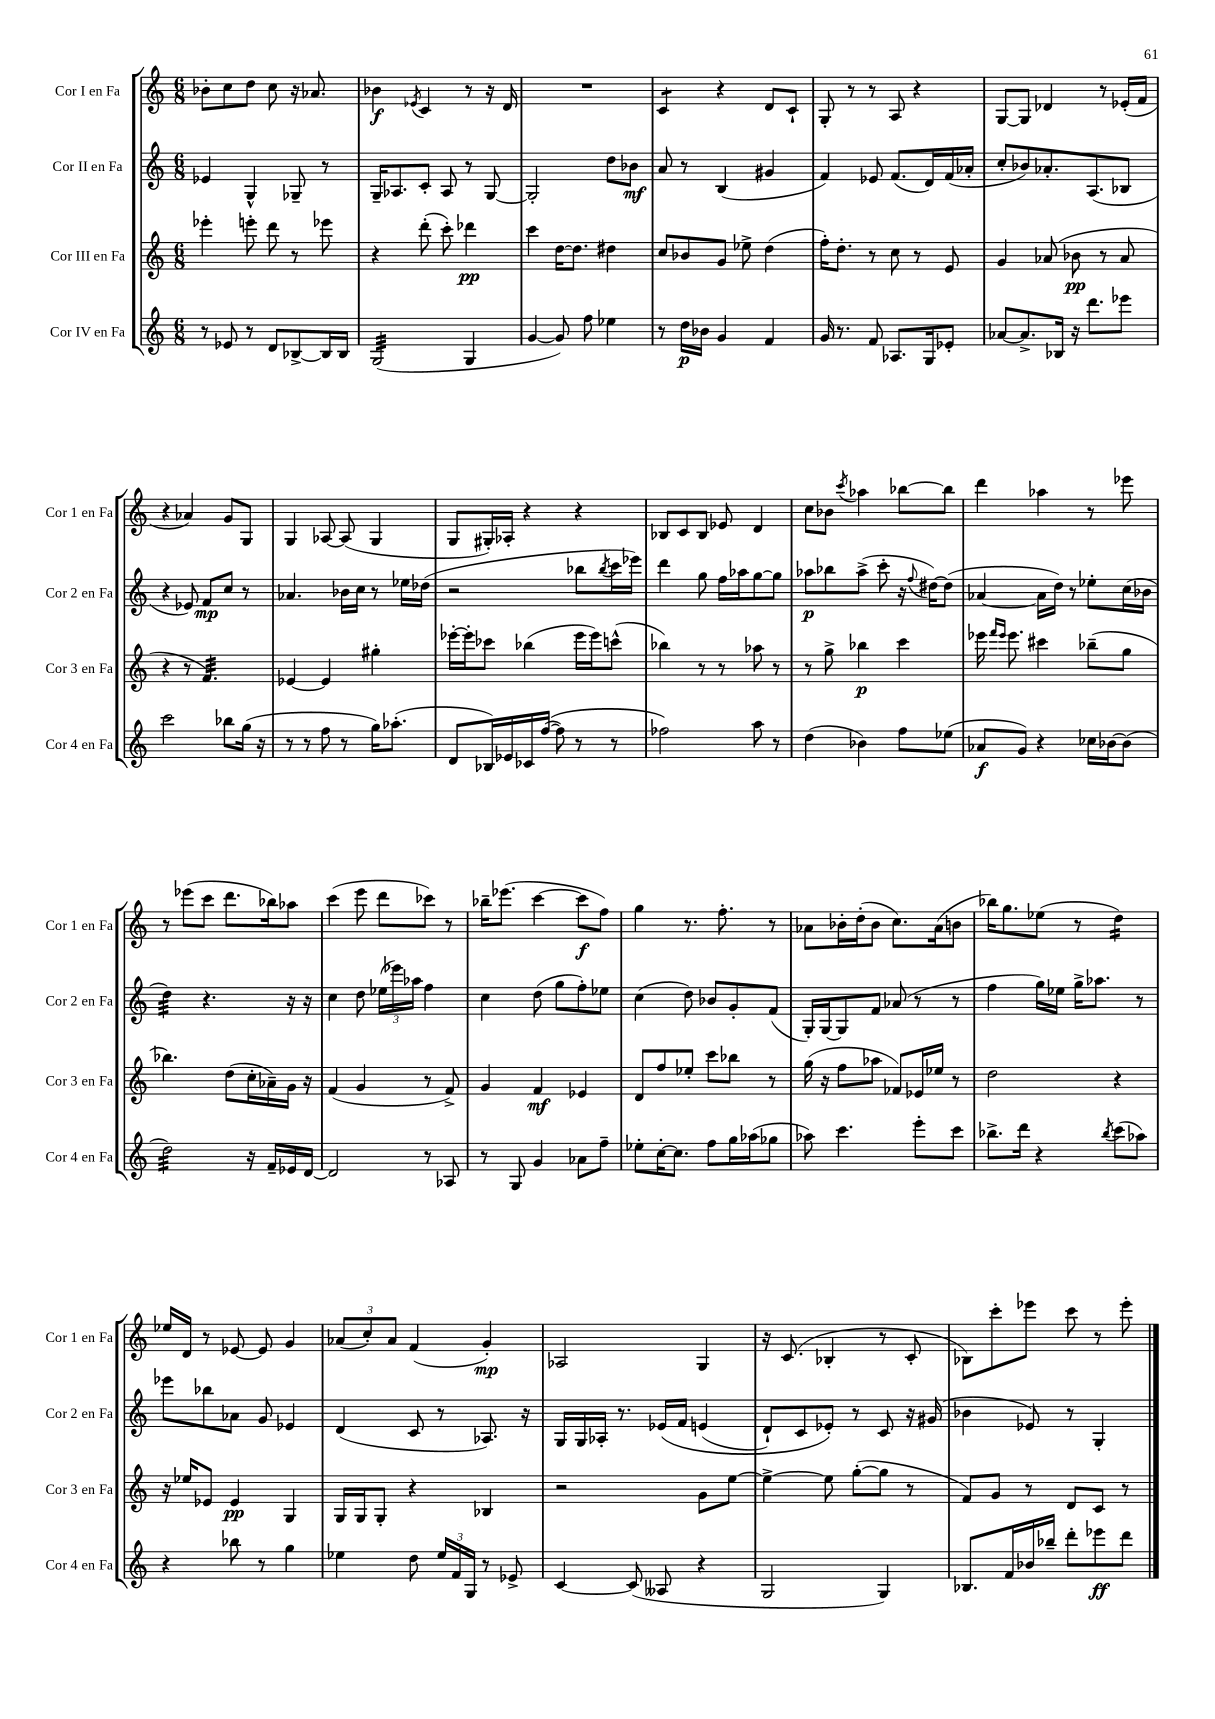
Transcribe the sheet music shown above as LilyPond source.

<<
\new StaffGroup <<
\new Staff = "s0" \with { instrumentName = "Cor I en Fa" shortInstrumentName = "Cor 1 en Fa" } {
    \clef treble \key c \major \numericTimeSignature \time 6/8
    bes'8-. c''8 d''8 c''8 r16 aes'8. |
    bes'4\f \acciaccatura { ees'8 } c'4 r8 r16 d'16 |
    R2. |
    c'4:8 r4 d'8 c'8-! |
    g8-. r8 r8 a8 r4 |
    g8~ g8 des'4 r8 ees'16-.( f'16 |
    r4 aes'4) g'8 g8 |
    g4 aes8~ aes8( g4 |
    g8 gis16-.) aes16-. r4 r4 |
    bes8 c'8 bes8 ees'8 d'4 |
    c''8 bes'8 \acciaccatura { c'''8 } aes''4 bes''8~ bes''8 |
    d'''4 aes''4 r8 ees'''8 |
    r8 ees'''8( c'''8 d'''8. bes''16) aes''8 |
    c'''4( e'''8 d'''8 ces'''8) r8 |
    bes''16-- ees'''8.( c'''4~ c'''8\f f''8) |
    g''4 r8. f''8.-. r8 |
    aes'8 bes'16-. d''16-.( bes'8 c''8.) aes'16( b'8 |
    bes''16) g''8. ees''8( r8 d''4:16) |
    ees''16 d'16 r8 ees'8~ ees'8 g'4 |
    \tuplet 3/2 { aes'8( c''8-.) aes'8 } f'4( g'4-.\mp) |
    aes2 g4 |
    r16 c'8.( bes4-. r8 c'8-. |
    bes8) c'''8-. ees'''8 c'''8 r8 ees'''8-. \bar "|." |
}
\new Staff = "s1" \with { instrumentName = "Cor II en Fa" shortInstrumentName = "Cor 2 en Fa" } {
    \clef treble \key c \major \numericTimeSignature \time 6/8
    ees'4 g4-^ ges8-- r8 |
    g16-- aes8. c'8-. aes8 r8 g8~ |
    g2-. d''8 bes'8\mf |
    a'8 r8 b4( gis'4 |
    f'4) ees'8 f'8.( d'16) f'16( aes'16-. |
    c''8-. bes'8) aes'8.-. a8.( bes8 |
    r4 ees'8) f'8\mp c''8 r8 |
    aes'4. bes'16 c''16 r8 ees''16 des''16( |
    r2 bes''8 \acciaccatura { bes''8 } c'''16 ees'''16) |
    d'''4 g''8 f''16 aes''16 g''8~ g''8 |
    aes''8\p bes''8 aes''8->( c'''8-. r16 \appoggiatura { f''8 } dis''16~) dis''8( |
    aes'4~ aes'16 d''16) r8 ees''8-. c''16( bes'16 |
    d''4:32) r4. r16 r16 |
    c''4 d''8 \tuplet 3/2 { ees''16( ees'''16) aes''16 } f''4 |
    c''4 d''8( g''8 f''8-.) ees''8 |
    c''4( d''8) bes'8 g'8-. f'8( |
    g16-.) g16~ g8 f'8 aes'8( r8 r8 |
    f''4 g''16) ees''16 g''16-> aes''8. r8 |
    ees'''8 bes''8 aes'8 g'8 ees'4 |
    d'4( c'8 r8 aes8.) r16 |
    g16 g16 aes16-. r8. ees'16\( f'16 e'4( |
    d'8-!) c'8 ees'8-.\) r8 c'8 r16 gis'16( |
    bes'4 ees'8) r8 g4-. \bar "|." |
}
\new Staff = "s2" \with { instrumentName = "Cor III en Fa" shortInstrumentName = "Cor 3 en Fa" } {
    \clef treble \key c \major \numericTimeSignature \time 6/8
    ees'''4-. e'''8-. d'''8 r8 ees'''8 |
    r4 d'''8-.( c'''8-.) des'''4\pp |
    c'''4 d''16~ d''8. dis''4 |
    c''8 bes'8 g'8 ees''8-> d''4( |
    f''16-.) d''8.-. r8 c''8 r8 e'8 |
    g'4 aes'8( bes'8\pp r8 aes'8 |
    r4 r8 f'4.:32) |
    ees'4~ ees'4 gis''4-. |
    ees'''16~-. ees'''16-. ces'''8 bes''4( ees'''16 ees'''16) c'''8-^( |
    bes''4) r8 r8 aes''8 r8 |
    r8 g''8-> bes''4\p c'''4 |
    ees'''16 \grace { f'''16 ees'''16 } ees'''8. cis'''4 bes''8--( g''8 |
    bes''4.) d''8( c''16-. aes'16--) g'16 r16 |
    f'4( g'4 r8 f'8->) |
    g'4 f'4\mf ees'4 |
    d'8 f''8 ees''8-. c'''8 bes''8 r8 |
    g''16( r16 f''8 aes''8 fes'8) ees'16 ees''16 r8 |
    d''2 r4 |
    r16 ees''16 ees'8 ees'4\pp g4 |
    g16 g16 g8-. r4 bes4 |
    r2 g'8 e''8~ |
    e''4~-> e''8 g''8~-.( g''8 r8 |
    f'8) g'8 r8 d'8 c'8 r8 \bar "|." |
}
\new Staff = "s3" \with { instrumentName = "Cor IV en Fa" shortInstrumentName = "Cor 4 en Fa" } {
    \clef treble \key c \major \numericTimeSignature \time 6/8
    r8 ees'8 r8 d'8 bes8~-> bes16 bes16 |
    g2:32( g4 |
    g'4~ g'8) f''8 ees''4 |
    r8 d''16\p bes'16 g'4 f'4 |
    g'16 r8. f'8 aes8. g16 ees'8-. |
    aes'8~ aes'8.-> bes16 r16 d'''8. ees'''8 |
    c'''2 bes''8 g''16( r16 |
    r8 r8 f''8 r8 g''16) aes''8.-.( |
    d'8 bes16) ees'16 ces'16 f''16~(\( f''8) r8 r8 |
    fes''2\) a''8 r8 |
    d''4( bes'4) f''8 ees''8( |
    aes'8\f g'8) r4 ces''16 bes'16~ bes'8( |
    d''2:32) r16 f'16-- ees'16 d'16~ |
    d'2 r8 aes8 |
    r8 g8 g'4 aes'8 f''8-- |
    ees''8-. c''16~-. c''8. f''8 g''16 aes''16( ges''8 |
    aes''8) c'''4. e'''8-. c'''8 |
    bes''8.-> d'''16 r4 \acciaccatura { bes''8 } c'''8( aes''8) |
    r4 bes''8 r8 g''4 |
    ees''4 d''8 \tuplet 3/2 { ees''16 f'16 g16 } r8 ees'8-> |
    c'4~ c'8( aeses8 r4 |
    g2 g4) |
    bes8. f'16 bes'16 bes''16-- d'''8-. ees'''8\ff d'''8 \bar "|." |
}
>>
>>
\layout { \context { \Score \remove "Bar_number_engraver" } }
